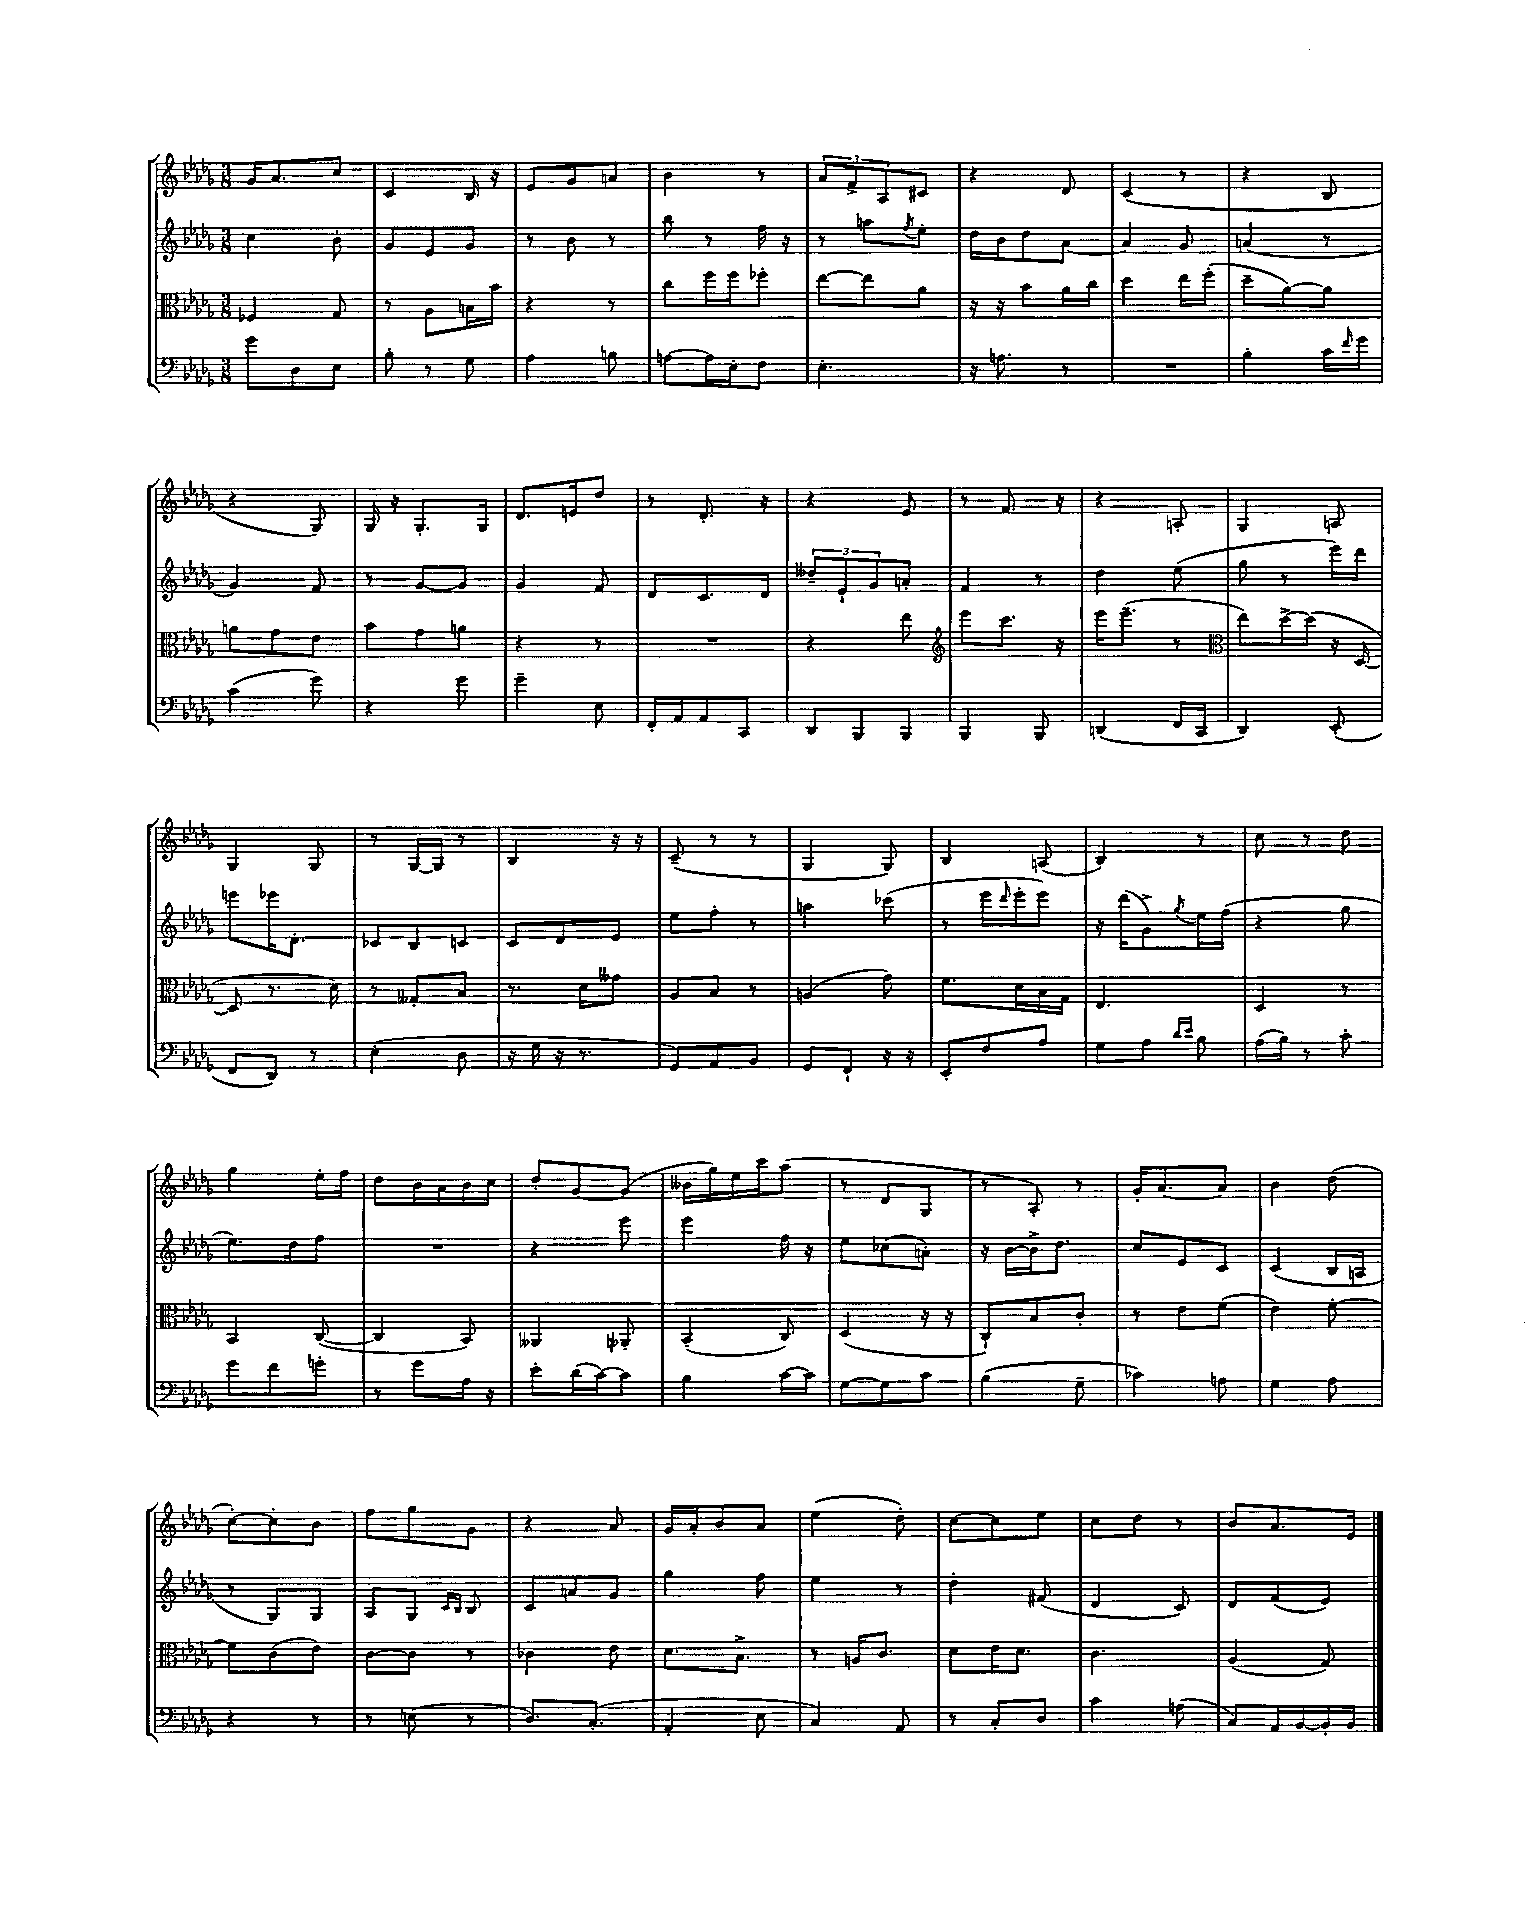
<<
\new StaffGroup <<
\new Staff = "s0" {
    \clef treble \key des \major \numericTimeSignature \time 3/8
    ges'16 aes'8. c''8 |
    c'4 bes16 r16 |
    ees'8 ges'8 a'8 |
    bes'4 r8 |
    \tuplet 3/2 { aes'8 f'8-> aes8 } cis'8 |
    r4 des'8 |
    c'4( r8 |
    r4 bes8 |
    r4 ges8) |
    ges16 r16 ges8.-. ges16 |
    des'8. e'16 des''8 |
    r8 des'8.-. r16 |
    r4 ees'8 |
    r8 f'8. r16 |
    r4 a8-. |
    ges4 a8 |
    ges4 ges8 |
    r8 ges16~ ges16 r8 |
    bes4 r16 r16 |
    c'8--( r8 r8 |
    ges4 ges8) |
    bes4 a8( |
    bes4) r8 |
    c''8 r8 des''8 |
    ges''4 ees''16-. f''16 |
    des''8 bes'16 aes'16 bes'16 c''16 |
    des''8-. ges'8~ ges'8( |
    beses'16 ges''16) ees''16 c'''16 aes''8( |
    r8 des'8 ges8 |
    r8 aes8-.) r8 |
    ges'16-. aes'8.~ aes'8 |
    bes'4 des''8( |
    c''8~-.) c''8-. bes'8 |
    f''8 ges''8 ges'8 |
    r4 aes'8 |
    ges'16 aes'16-. bes'8 aes'8 |
    ees''4( des''8-.) |
    c''8~ c''8 ees''8 |
    c''8 des''8 r8 |
    bes'8 aes'8. ees'16 \bar "|." |
}
\new Staff = "s1" {
    \clef treble \key des \major \numericTimeSignature \time 3/8
    c''4 bes'8-. |
    ges'8 ees'8 ges'8 |
    r8 bes'8 r8 |
    bes''8 r8 f''16 r16 |
    r8 a''8 \acciaccatura { f''8 } ees''8-. |
    des''16 bes'16 des''8 aes'8~ |
    aes'4 ges'8 |
    a'4( r8 |
    ges'4) f'8 |
    r8 ges'8~ ges'8 |
    ges'4 f'8 |
    des'8 c'8. des'16 |
    \tuplet 3/2 { deses''8-- ees'8-! ges'8 } a'8-. |
    f'4 r8 |
    des''4 ees''8( |
    ges''8 r8 ees'''16) des'''16 |
    e'''8 ees'''16 des'8.-. |
    ces'8 bes8 c'8 |
    c'8 des'8 ees'8 |
    ees''8 f''8-. r8 |
    a''4 ces'''8( |
    r8 ees'''16 \grace { des'''16 } ees'''16-. ees'''8) |
    r16 des'''16( ges'8->) \acciaccatura { ges''8 } ees''16 f''16( |
    r4 ges''8 |
    ees''8.) des''16 f''8 |
    R4. |
    r4 ees'''8 |
    ees'''4 f''16 r16 |
    ees''8 ces''8( a'8-.) |
    r16 bes'16~ bes'16-> des''8. |
    c''8 ees'8 c'8 |
    c'4( bes16 a16 |
    r8 ges8) ges8 |
    aes8 ges8 \grace { c'16 bes16 } bes8 |
    c'8 a'8 ges'8 |
    ges''4 f''8 |
    ees''4 r8 |
    des''4-. fis'8( |
    des'4 c'8) |
    des'8 f'8( ees'8) \bar "|." |
}
\new Staff = "s2" {
    \clef alto \key des \major \numericTimeSignature \time 3/8
    fes4 ges8 |
    r8 aes8 b16 bes'16 |
    r4 r8 |
    c''8 f''16 f''16 fes''8-. |
    ees''8~ ees''8 aes'8 |
    r16 r16 bes'8 aes'16 c''16 |
    des''4 ees''16 f''16-.( |
    des''8-- aes'8~) aes'8 |
    a'8 ges'8 ees'8 |
    bes'8 ges'8 a'8 |
    r4 r8 |
    R4. |
    r4 ees''8 |
    \clef treble ees'''8 c'''8. r16 |
    ees'''16 ees'''8.--( r8 |
    \clef alto ees''8) des''16~-> des''16( r16 des16~ |
    des8 r8. des'16) |
    r8 geses8-. bes8 |
    r8. des'16 geses'8 |
    aes8 bes8 r8 |
    a4( ges'8) |
    f'8. des'16 bes16 ges16 |
    ees4. |
    des4 r8 |
    bes,4 c8~( |
    c4 bes,8) |
    aeses,4 aes,8-. |
    bes,4-.( c8) |
    des4( r16 r16 |
    c8-!) bes8 c'8-. |
    r8 ees'8 f'8( |
    ees'4) f'8~-. |
    f'8 c'8( ees'8) |
    c'8~ c'8 r8 |
    ces'4 ees'8 |
    des'8. bes8.-> |
    r8 a16 c'8. |
    des'8 ees'16 des'8. |
    c'4. |
    aes4( ges8) \bar "|." |
}
\new Staff = "s3" {
    \clef bass \key des \major \numericTimeSignature \time 3/8
    ges'8 des8 ees8 |
    bes8-. r8 ges8 |
    aes4 b8 |
    a8~ a16 ees16-. f8 |
    ees4.-. |
    r16 a8. r8 |
    R4. |
    bes4-. c'16 \grace { f'16 } ges'16 |
    c'4( ges'8) |
    r4 ges'8 |
    ges'4-- ees8 |
    f,16-. aes,16 aes,8 c,8 |
    des,8 bes,,8 bes,,8 |
    bes,,4 bes,,8 |
    d,4( f,16 c,16 |
    des,4) ees,8-.( |
    f,8 des,8) r8 |
    ees4-.( des8 |
    r16 ges16 r16 r8. |
    ges,8) aes,8 bes,8 |
    ges,8 f,8-! r16 r16 |
    ees,8-. f8 aes8 |
    ges8 aes8 \grace { des'16 ees'16 } bes8 |
    aes16( bes16) r8 c'8-. |
    ges'8 f'8 g'8-. |
    r8 ges'8 aes16 r16 |
    ees'8-. des'16( c'16~) c'8 |
    bes4 c'16~ c'16 |
    ges8~ ges8 c'8 |
    bes4( ges8-- |
    ces'4) a8 |
    ges4 aes8 |
    r4 r8 |
    r8 e8( r8 |
    des8.) c8.-.( |
    aes,4-. ees8 |
    c4) aes,8 |
    r8 c8-. des8 |
    c'4 a8( |
    c8) aes,16 bes,16~ bes,16-. bes,16 \bar "|." |
}
>>
>>
\layout { \context { \Score \remove "Bar_number_engraver" } }
